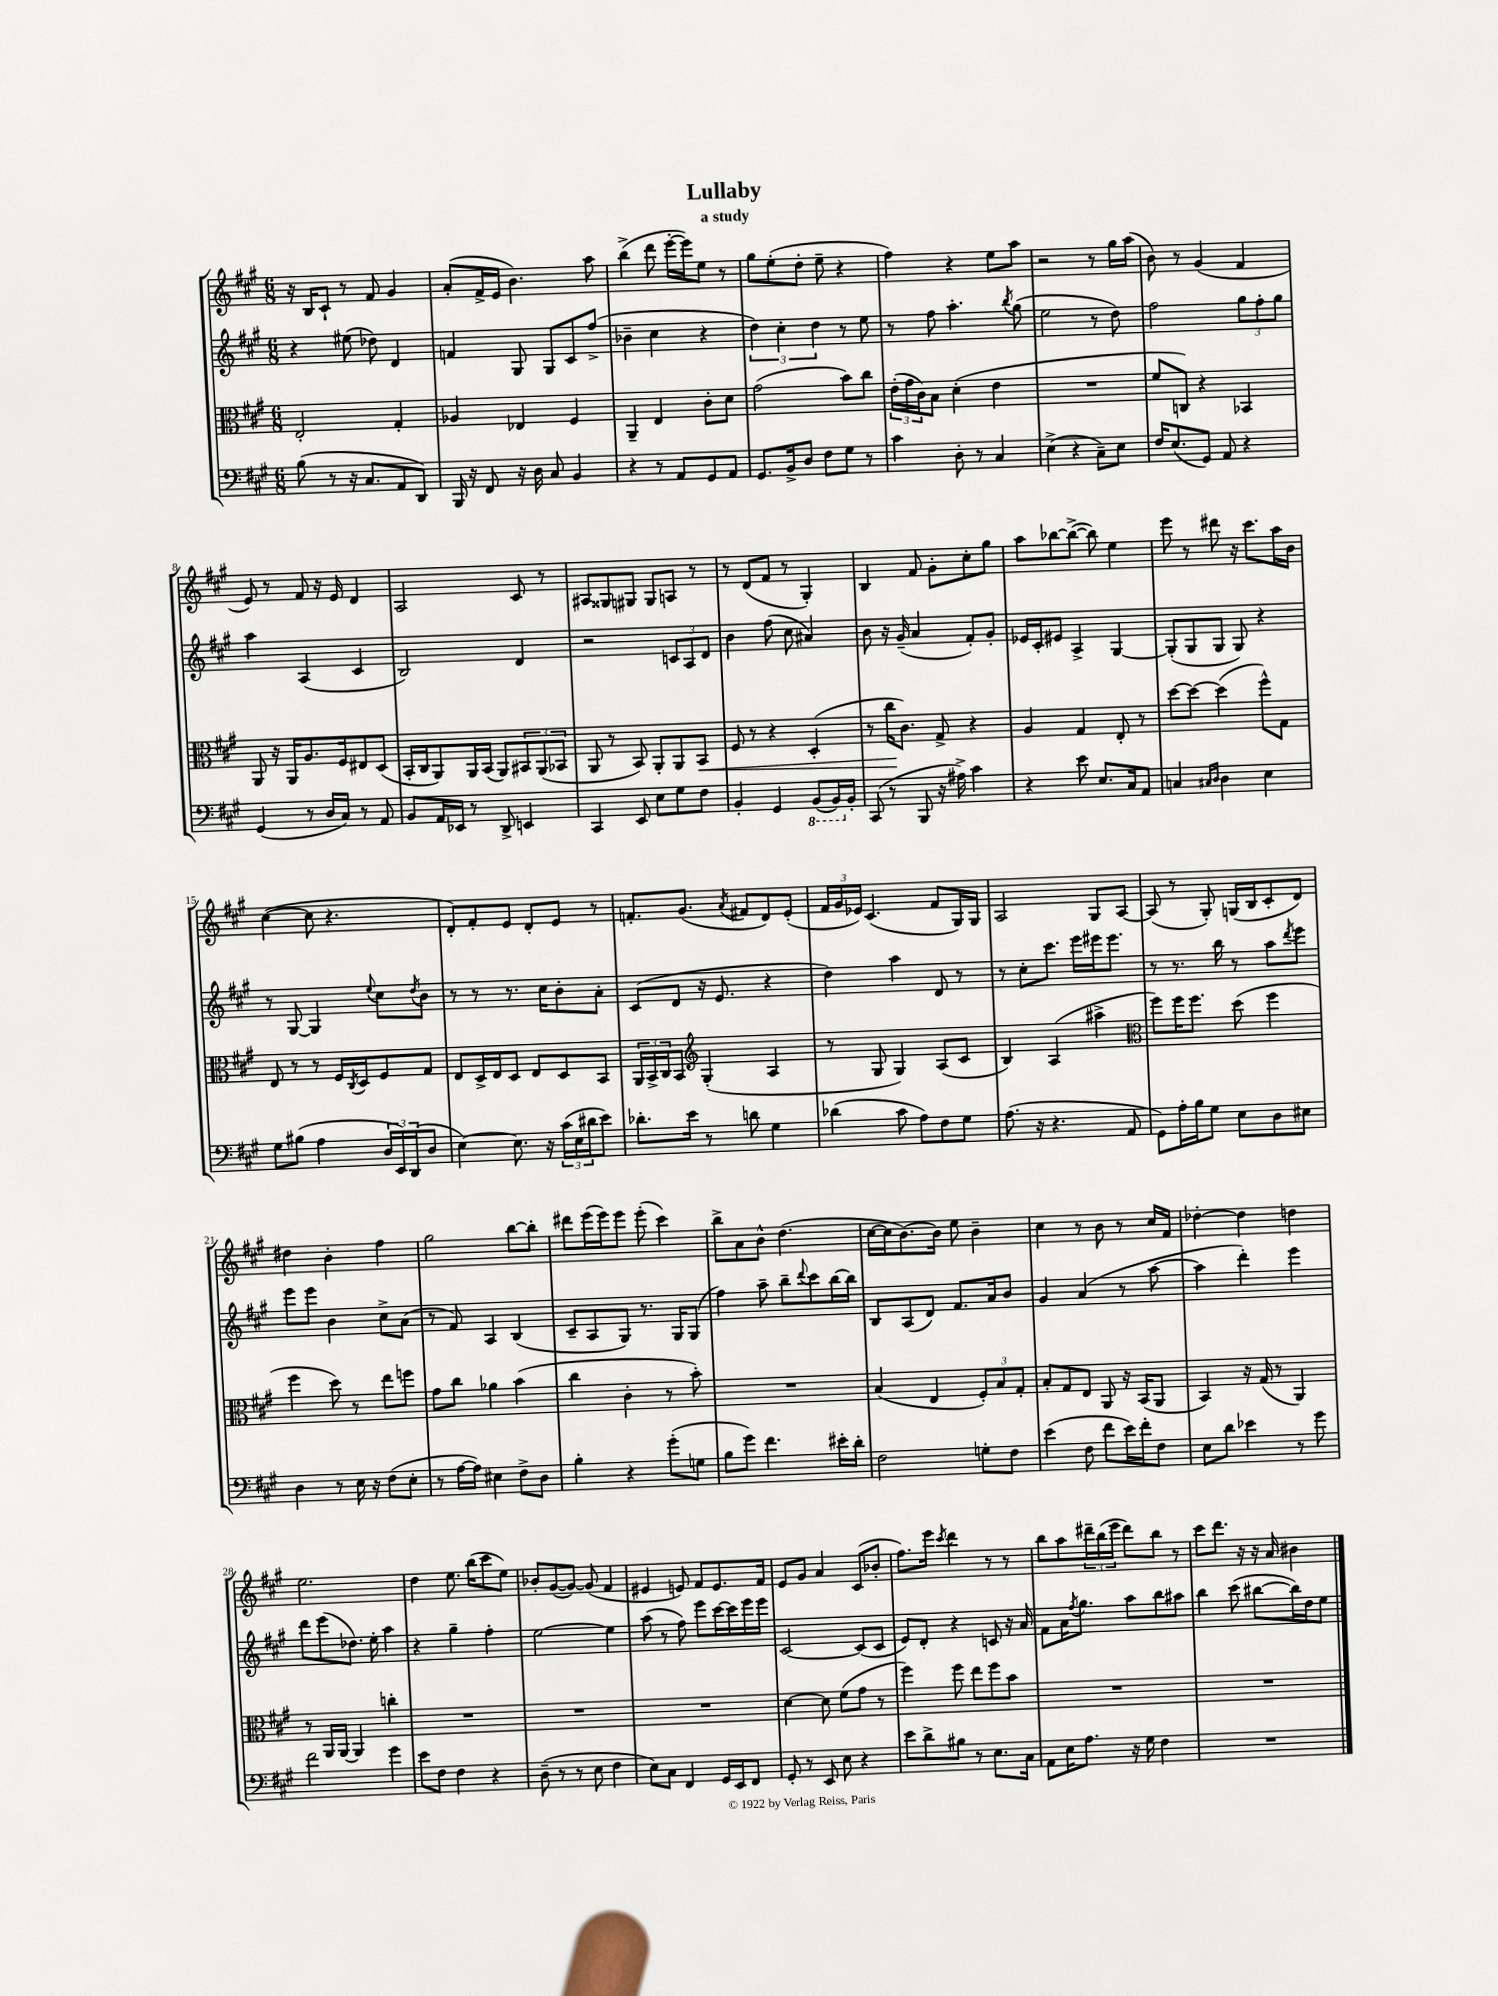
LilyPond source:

\header { title = "Lullaby" subtitle = "a study" }
<<
\new StaffGroup <<
\new Staff = "s0" {
    \clef treble \key a \major \numericTimeSignature \time 6/8
    r16 b16 cis'8-! r8 fis'8 gis'4 |
    a'8-.( fis'16-> e'16 b'4.) a''8 |
    b''4->( d'''8 e'''16~-. e'''16) e''8 r8 |
    gis''8 e''8-.( d''8-. e''8-- r4 |
    fis''4) r4 e''8 a''8 |
    r2 r8 gis''16 a''16( |
    b'8) r8 gis'4( fis'4 |
    e'8) r8 fis'8 r16 e'16 d'4 |
    a2 cis'8 r8 |
    ais8 gisis8 gis8 gis8 a8 r8 |
    r8 d'8( fis'8 r8 gis4-.) |
    b4 fis'8 gis'8-. cis''8-. gis''8 |
    a''8 bes''8~ bes''8~->( bes''8) e''4 |
    e'''8 r8 dis'''8 r16 cis'''8. a''16 b'16 |
    cis''4~( cis''8 r4. |
    d'8-.) fis'8-. e'8 d'8-. e'8 r8 |
    f'8.-. gis'8.( \acciaccatura { a'8 } fis'8 d'8) e'8-.( |
    \tuplet 3/2 { fis'16 gis'16 ees'16) } cis'4.( fis'8 gis16) gis16 |
    a2 gis8 a8~ |
    a8( r8 gis8-.) g16( b16 cis'8-. d'8) |
    dis''4 b'4-. fis''4 |
    gis''2 b''8~ b''8-. |
    dis'''8 e'''16( e'''16) e'''8 e'''8-.( cis'''4) |
    b''8-> a'8 b'8-^ d''4.( |
    cis''16~ cis''16 b'8.~) b'16 e''8 b'4-- |
    cis''4 r8 b'8 r8 cis''16 fis'16 |
    des''4~-. des''4 d''4 |
    e''2. |
    d''4 e''8. b''16( cis'''8 e''8) |
    bes'8-. gis'8~( gis'8~) gis'8( fis'4 |
    eis'4 e'8) fis'8 e'8. fis'16 |
    e'8 gis'8 a'4 cis'8( bes'8-. |
    fis''8.) e'''16 \acciaccatura { cis'''8 } d'''4 r8 r8 |
    b''8 a''8 \tuplet 3/2 { dis'''16-- b''16( e'''16 } dis'''8) b''8 r8 |
    cis'''8 d'''8. r16 r16 a'16 bis'4 \bar "|." |
}
\new Staff = "s1" {
    \clef treble \key a \major \numericTimeSignature \time 6/8
    r4 eis''8( des''8) d'4 |
    f'4 gis8 gis8 cis'8 fis''8->( |
    bes'4-- cis''4 r4 |
    \tuplet 3/2 { d''4) cis''4-. d''4 } r8 e''8 |
    r8 fis''8 a''4.-. \acciaccatura { b''8 } gis''8( |
    e''2 r8 d''8) |
    fis''2 \tuplet 3/2 { gis''8 fis''8-. gis''8 } |
    a''4 a4( cis'4 |
    b2) d'4 |
    r2 \tuplet 3/2 { c'8 a8 d'8 } |
    b'4 fis''8( cis''8 ais'4) |
    b'8 r16 gis'16--( a'4 fis'8-.) gis'8-. |
    ees'16 cis'16-. eis'8 a4-> gis4~ |
    gis8-.( gis8 gis8 gis8) r4 |
    r8 gis8~ gis4 \appoggiatura { e''8 } cis''8 \acciaccatura { d''8 } b'8 |
    r8 r8 r8. cis''16 b'8-. a'8-. |
    cis'8( d'8 r16 e'8. r4 |
    d''4) a''4 d'8 r8 |
    r8 cis''8-. cis'''8. e'''16 eis'''16 eis'''8. |
    r8 r8. b''16 r8 a''8 \acciaccatura { d'''8 } e'''8 |
    e'''8 e'''8 b'4 cis''8-> a'8( |
    r8 fis'8) a4 b4( |
    cis'8-- a8 gis8) r8. gis16 gis8( |
    fis''4) a''8-- b''8-- \appoggiatura { d'''8 } cis'''8 b''16~ b''16 |
    b8 a8( d'8) fis'8. a'16 b'8 |
    gis'4 a'4( r8 a''8~ |
    a''4 d'''4-.) e'''4 |
    d'''8 e'''8( des''8.) e''16-. a''4 |
    r4 gis''4-- fis''4-. |
    e''2~ e''4 |
    a''8( r8 fis''8) e'''8 cis'''16~ cis'''16 e'''16 e'''16 |
    cis'2~ cis'8( cis'8 |
    e'8) d'8-. r4 c'8 r16 a'16 |
    fis'8 a'16 \acciaccatura { fis''8 } gis''8. a''8 b''8 ais''8 |
    b''4 cis'''8( bis''8~ bis''16) d''16 e''8 \bar "|." |
}
\new Staff = "s2" {
    \clef alto \key a \major \numericTimeSignature \time 6/8
    e2-. gis4-. |
    aes4 ees4 fis4 |
    a,4-- e4 cis'8-. d'8 |
    gis'2( b'8) cis''8 |
    \tuplet 3/2 { e'16-.( gis'16 cis'16) } b8 d'4-.( e'4 |
    R2. |
    fis'8 c8) r4 bes,4 |
    a,8 r16 a,16 a8. fis16 eis8 d8( |
    b,16-. cis16 a,8) a,16 b,16( a,8) \tuplet 3/2 { bis,8 a,8( bes,8 } |
    a,8 r8 b,8) a,8-. a,8 b,8\< |
    fis8 r8 r4 d4-.( |
    r8 cis''16\! cis'8.) gis8-> r4 |
    a4 gis4 e8-. r8 |
    d''8~ d''8~ d''4( fis''8-^) gis8 |
    e8 r8 r8 fis16 \acciaccatura { cis8 } d16 fis8 gis8 |
    e8 d16-> e16 d8 e8 d8 b,8 |
    \tuplet 3/2 { a,16 b,16-> cis16 } b,8 \clef treble gis4-.( a4 |
    r8 gis8 gis4) a8( cis'8 |
    b4) a4( ais''4-> |
    \clef alto fis''8) fis''16 fis''8. d''8( fis''4 |
    fis''4 d''8) r8 e''8 f''8 |
    gis'8 cis''8 aes'4 b'4( |
    cis''4 cis'4-. r8 b'8-.) |
    R2. |
    b4( e4 \tuplet 3/2 { fis8-.) b8 gis8-. } |
    b8-. gis8 e8 a,8 r16 b,16( a,8 |
    b,4) r16 gis16( r8 a,4) |
    r8 a,16 a,16~ a,4 c''4-. |
    R2. |
    R2. |
    R2. |
    d'4~ d'8 fis'8( gis'8 r8 |
    fis''4) fis''8 e''8 fis''8 b'8 |
    R2. |
    R2. \bar "|." |
}
\new Staff = "s3" {
    \clef bass \key a \major \numericTimeSignature \time 6/8
    b8( r8 r16 cis8. a,8 d,8) |
    b,,16 r16 fis,8 r16 d16 cis8 b,4 |
    r4 r8 a,8 gis,8 a,8 |
    gis,8. b,16-> d8 fis8 gis8 r8 |
    cis'4 d8-. r8 cis4 |
    e4->( r4 cis8--) e8 |
    fis16 e8.( gis,8) a,8 r4 |
    gis,4( r8 d16 cis16) r8 a,8 |
    b,8 a,16 ees,16 r8 d,8-> e,4 |
    cis,4 e,8 e8 gis8 fis8 |
    b,4-. gis,4 \ottava #-1 b,,8( b,,16) \ottava #0 b,16-. |
    cis,8( r8 b,,8 r16 ais16->) cis'4 |
    r4 e'8 e8. cis16 a,8 |
    c4 \grace { cis16 d16 } d4 e4 |
    gis8 bis8( a4 \tuplet 3/2 { d16 e,16) d,16( } d8 |
    e4~) e8. r16 \tuplet 3/2 { cis'16( e16 dis'16 } e'8) |
    des'8.-. e'16 r8 d'8 gis4 |
    des'4( cis'8 a8) fis8 gis8 |
    a8.( r16 r4. a,8 |
    gis,8) a16-. b16 gis8 e8 d8 eis8 |
    d4 r8 e16 r16 fis8( e8-. |
    r8 a16~ a16) eis4 fis8-> d8 |
    b4-. r4 gis'8-.( g8 |
    b8 gis'8) fis'4. eis'16-. d'16-. |
    fis2 g8-. fis8 |
    e'4( fis8 fis'8 e'16) fis'16-. fis8 |
    e8 d'8 ees'4 r8 gis'8 |
    fis'2 gis'4 |
    e'8 fis8 fis4 r4 |
    d8--( r8 r8 e8 fis4 |
    e8) cis8 fis,4 gis,16 e,16 fis,8 |
    gis,8-. r8 e,8 e8 r4 |
    e'8 d'8-> bis8 r8 e8. cis16 |
    a,8 e16 a8. r16 gis16 fis4 |
    R2. \bar "|." |
}
>>
>>
